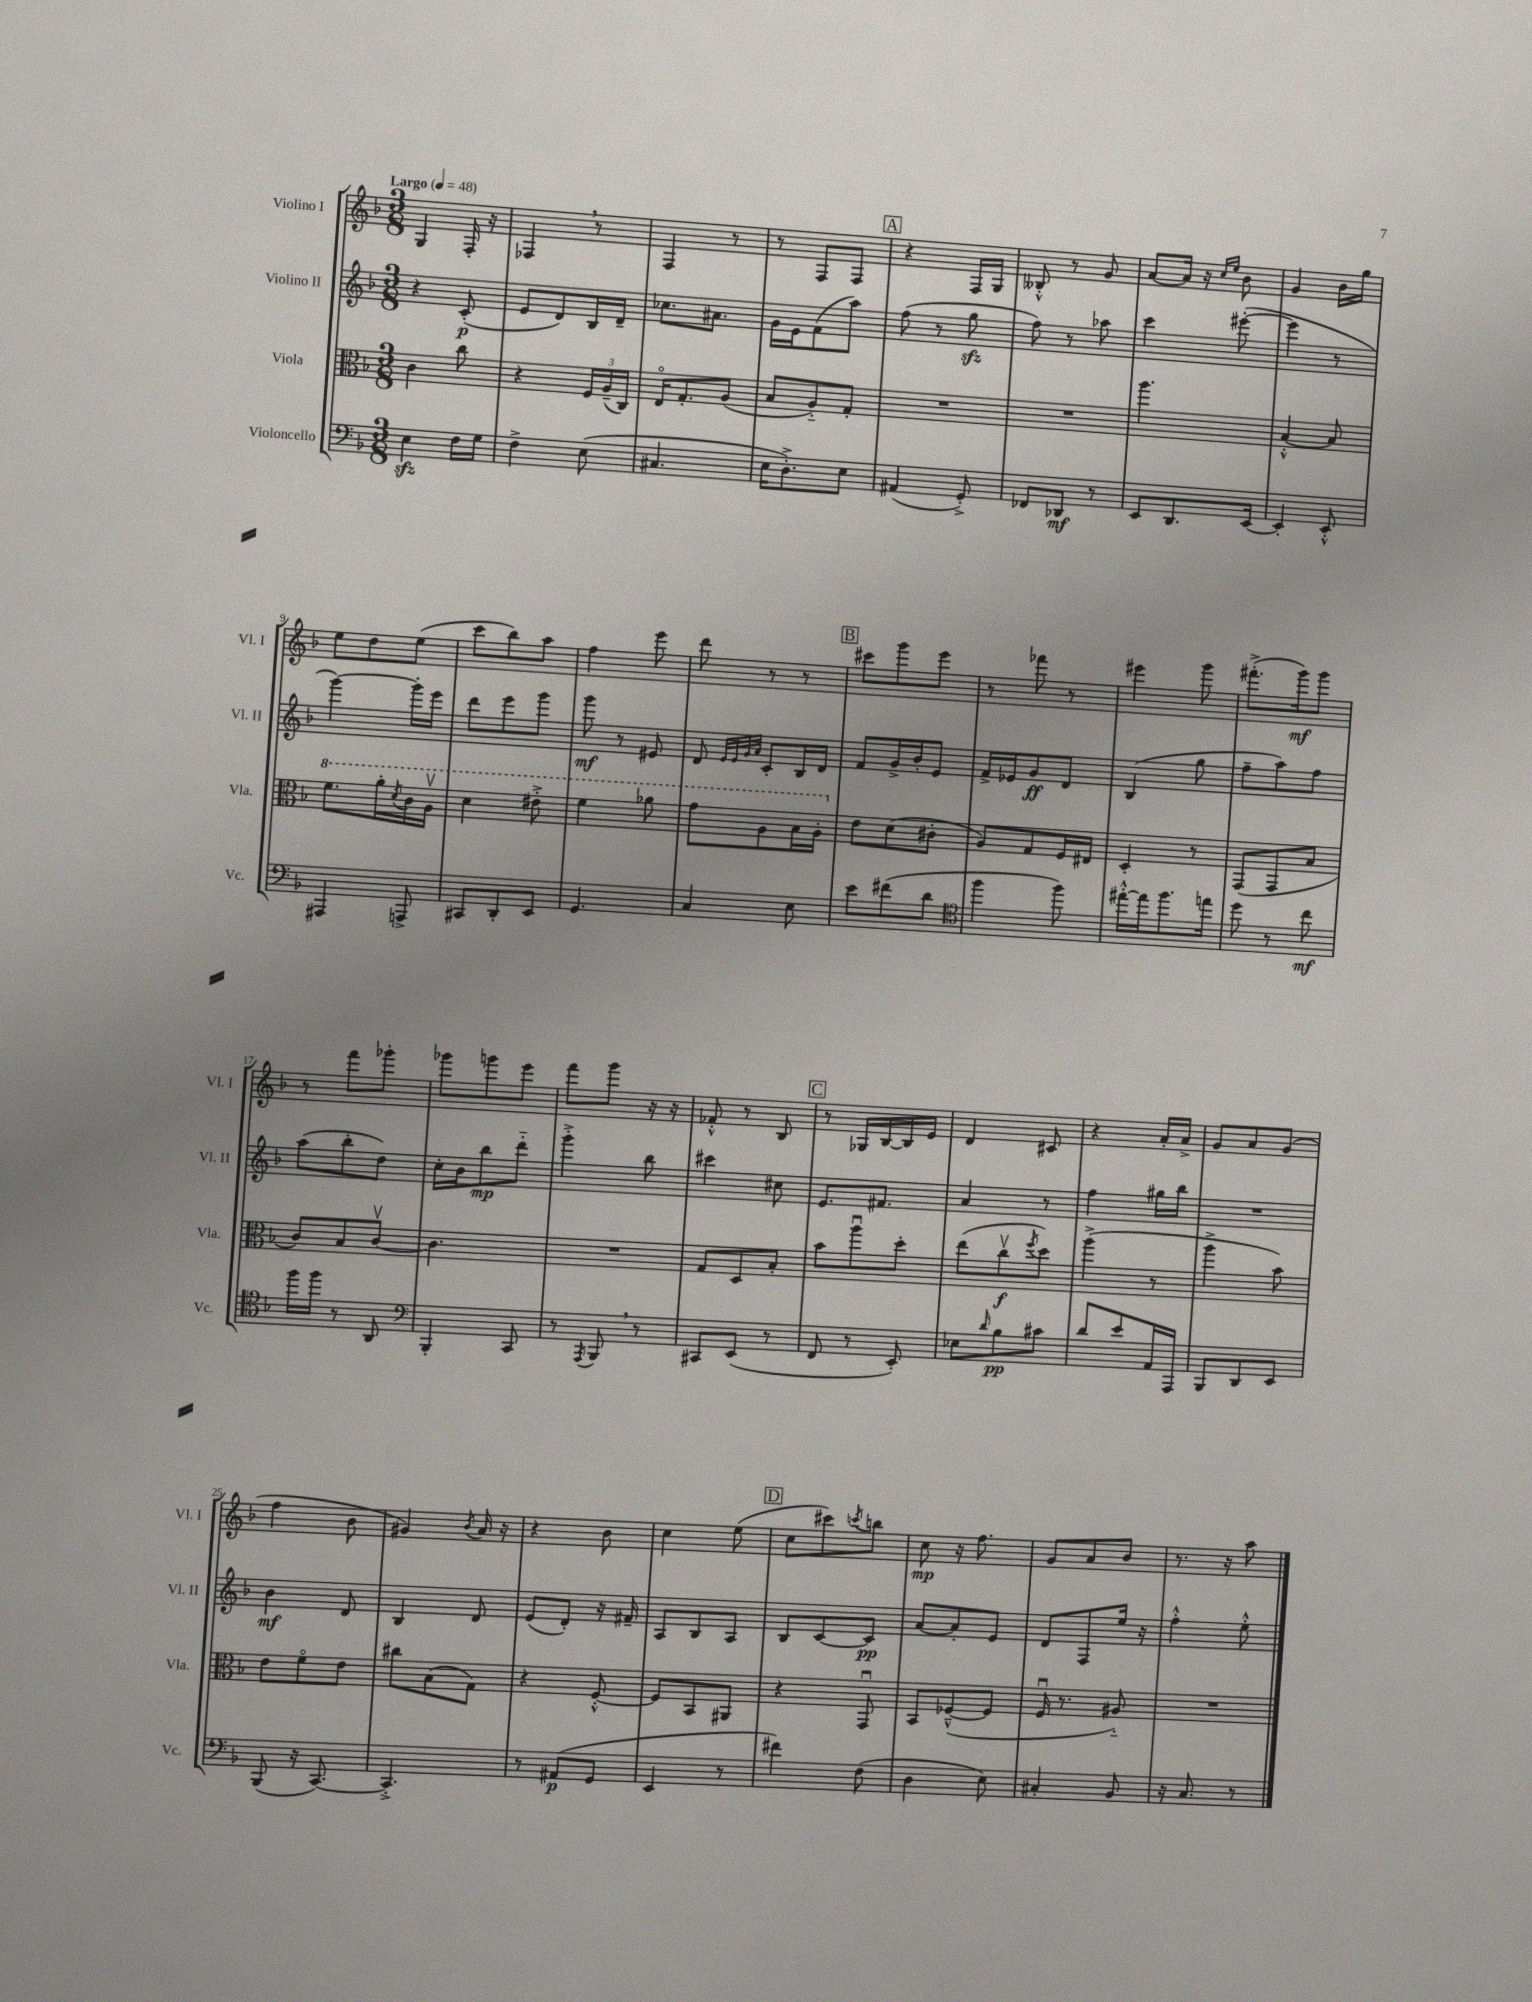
<<
\new StaffGroup <<
\new Staff = "s0" \with { instrumentName = "Violino I" shortInstrumentName = "Vl. I" } {
    \clef treble \key f \major \numericTimeSignature \time 3/8 \tempo "Largo" 4 = 48
    g4 f16-. r16 |
    fes4 \breathe r8 |
    f4 r8 |
    r8 f8 f8 |
    \mark \markup { \box "A" } r4 f16 g16 |
    beses8-.-^ r8 g'8 |
    a'8~ a'16 r16 \grace { c''16 e''16 } bes'8 |
    g'4 bes'16 g''16 |
    e''8 d''8 e''8( |
    c'''8 bes''8) a''8 |
    f''4 e'''8 |
    d'''8 r8 r8 |
    \mark \markup { \box "B" } cis'''8 g'''8 e'''8 |
    r8 fes'''8 r8 |
    eis'''4 g'''8 |
    fis'''8.-.->( g'''16\mf) g'''8 |
    r8 f'''8 ges'''8-. |
    ges'''8 g'''8 e'''8 |
    f'''8 g'''8 r16 r16 |
    fes'8-.-^ r8 bes8 |
    \mark \markup { \box "C" } r8 ges16 bes16~ bes16 e'16 |
    d'4 cis'8 |
    r4 a'16-. a'16-> |
    g'8 a'8 g'8( |
    f''4 bes'8 |
    gis'4) \acciaccatura { bes'8 } a'16 r16 |
    r4 bes'8 |
    c''4 e''8( |
    \mark \markup { \box "D" } c''8 cis'''8) \acciaccatura { c'''8 } b''8 |
    c''8\mp r16 f''8. |
    g'8 a'8 bes'8 |
    r8. r16 a''8 \bar "|." |
}
\new Staff = "s1" \with { instrumentName = "Violino II" shortInstrumentName = "Vl. II" } {
    \clef treble \key f \major \numericTimeSignature \time 3/8
    r4 c'8-.\p( |
    e'8 d'8) bes16 d'16-- |
    ces''8. ais'8. |
    g'16 e'16 f'8( a''8) |
    \mark \markup { \box "A" } f''8( r8 g''8\sfz |
    f''8) r8 aes''8 |
    c'''4 eis'''8~-.( |
    eis'''4 r8 |
    g'''4~) g'''16-. e'''16 |
    d'''8 e'''8 g'''8 |
    g'''8\mf r8 eis'8 |
    d'8 \grace { e'32 e'32 g'32 a'32 } c'8-. bes16 d'16 |
    \mark \markup { \box "B" } f'8 g'16-> bes'16-. e'8 |
    f'16-> ees'16 g'8\ff d'8 |
    bes4( g''8 |
    f''8-- a''8) f''8 |
    a''8( bes''8-. d''8) |
    c''16-. bes'16 bes''8\mp d'''8-_ |
    g'''4-.-> bes''8 |
    cis'''4 cis''8 |
    \mark \markup { \box "C" } e'8. fis'8. |
    a'4 r8 |
    f''4 gis''16 bes''16 |
    R4. |
    bes'4\mf d'8 |
    bes4 d'8 |
    e'8( d'8-.) r16 fis'16-- |
    a8 bes8 a8 |
    \mark \markup { \box "D" } bes8 c'8~ c'8\pp |
    a'8~ a'8-. e'8 |
    d'8 f8 e''16 r16 |
    f''4-.-^ e''8-.-^ \bar "|." |
}
\new Staff = "s2" \with { instrumentName = "Viola" shortInstrumentName = "Vla." } {
    \clef alto \key f \major \numericTimeSignature \time 3/8
    c'4 c''8 |
    r4 \tuplet 3/2 { f16 a16--( c16) } |
    e16\flageolet g8.-. a8( |
    bes8 a8-_) g8-. |
    \mark \markup { \box "A" } R4. |
    R4. |
    a''4. |
    bes4~-.-^ bes8 |
    \ottava #1 f''8. a''16-. \acciaccatura { d''8 } c''16 a'16\upbow |
    d''4 eis''8-.-> |
    f''4 aes''8 |
    g''8 a'8 bes'16 a'16-. \ottava #0 |
    \mark \markup { \box "B" } e'8 d'8( cis'8-. |
    a8) g8 f16 eis16 |
    d4-. r8 |
    g,8( g,8 bes8 |
    c'8) bes8 c'8~\upbow |
    c'4. |
    R4. |
    g8 d8 bes8-. |
    \mark \markup { \box "C" } bes'8 a''8\downbow d''8-. |
    e''8( c''8\upbow\f \acciaccatura { f''8 } d''8) |
    a''4->( r8 |
    a''4-> bes'8) |
    e'8 f'8\flageolet e'8 |
    cis''8 bes8( g8) |
    r4 f8~-.-^ |
    f8 bes,8 ais,8 |
    \mark \markup { \box "D" } r4 g,8\downbow |
    bes,8 fes8~---^( fes8 |
    f16\downbow r8. ais8-_) |
    R4. \bar "|." |
}
\new Staff = "s3" \with { instrumentName = "Violoncello" shortInstrumentName = "Vc." } {
    \clef bass \key f \major \numericTimeSignature \time 3/8
    e4\sfz f16 g16 |
    f4-> e8( |
    cis4. |
    e16 d8.-.->) e8 |
    \mark \markup { \box "A" } ais,4( g,8-.->) |
    fes,8 des,8\mf r8 |
    e,8 d,8. e,16~ |
    e,4-. e,8-.-^ |
    ais,,4 a,,8-> |
    cis,8 d,8-. e,8 |
    g,4. |
    c4 e8 |
    \mark \markup { \box "B" } e'8 fis'8( d'8 |
    \clef tenor f''4 f''8) |
    eis''16~-.-^ eis''16 f''8. e''16 |
    d''8 r8 c''8\mf |
    f''16 f''16 r8 a,8 |
    \clef bass bes,,4-. c,8 |
    r8 \acciaccatura { a,,8 } bes,,8 \breathe r8 |
    cis,8 e,8( r8 |
    \mark \markup { \box "C" } f,8 r8 e,8-.) |
    ees8 \grace { d'16 } bes8\pp cis'8 |
    d'8 e'8 a,16 a,,16 |
    bes,,8 d,8 e,8 |
    bes,,8( r16 c,8.~) |
    c,4.-.-> |
    r8 ais,8\p( g,8 |
    e,4 r8 |
    \mark \markup { \box "D" } fis'4) f8( |
    d4 e8) |
    cis4-. bes,8 |
    r16 c8. r8 \bar "|." |
}
>>
>>
